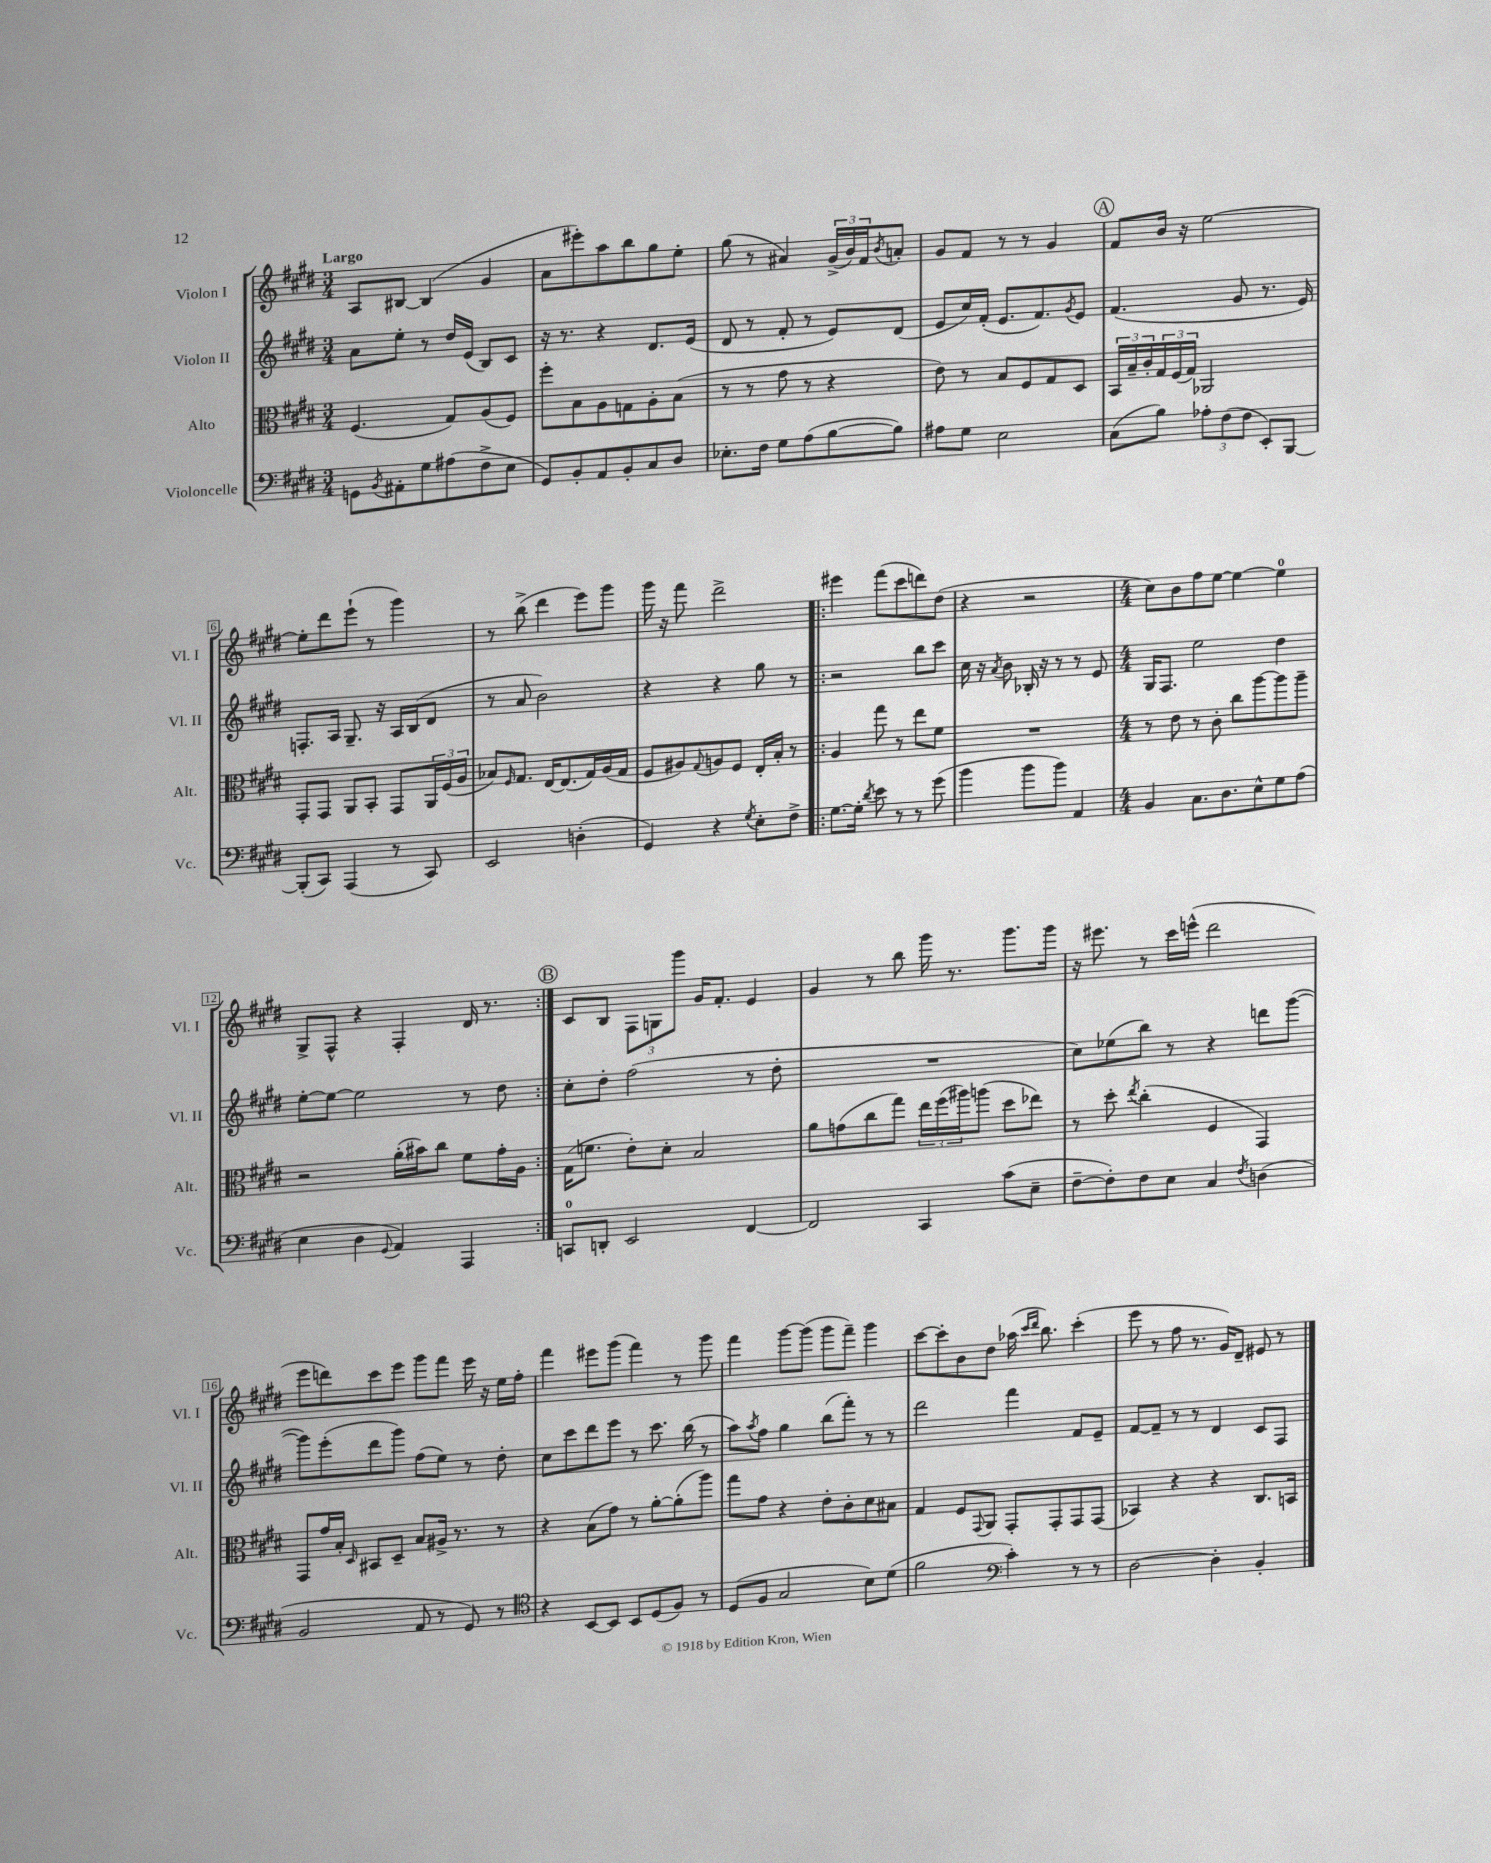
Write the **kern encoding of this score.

**kern	**kern	**kern	**kern
*part4	*part3	*part2	*part1
*staff4	*staff3	*staff2	*staff1
*I"Violoncelle	*I"Alto	*I"Violon II	*I"Violon I
*I'Vc.	*I'Alt.	*I'Vl. II	*I'Vl. I
*clefF4	*clefC3	*clefG2	*clefG2
*k[f#c#g#d#]	*k[f#c#g#d#]	*k[f#c#g#d#]	*k[f#c#g#d#]
*M3/4	*M3/4	*M3/4	*M3/4
=1	=1	=1	=1
!	!	!	!LO:TX:a:B:t=Largo
8GGn\L	(4.F#/	8a\L	8A/L
8qBB/	.	.	.
8AA#X'\	.	8ee'\J	[8B#X/J
8G#\	.	8r	(4B#/]
(8A#X\	8G#/L)	16dd#/LL	.
.	.	(16e/JJ	.
8F#^\	(8A/	8B/L)	4g#/
8E\J	8F#/J)	8c#/J	.
=2	=2	=2	=2
8GG#/L)	8ff#'\L	16r	8a\L
.	.	8.r	.
8BB'/	8B\	.	8eee#X'\)
8AA/	8A\	4r	8aa\
8BB'/	8Gn\	.	8bb\
8C#/	8A'\	8.d#/L	8gg#\
8D#/J	(8B\J	.	8ee'\J
.	.	(16e/Jk	.
=3	=3	=3	=3
8.E-X'\L	8r	8d#/	(8gg#\
.	8r	8r	8r
16F#\Jk	.	.	.
8G#\L	8g#\	8f#'/	4a#X/)
(8A\	8r	8r	.
[8B\	4r	8e/L)	(24g#^/LL
.	.	.	24b/)
.	.	.	24f#/J
.	.	.	8qb/
8B\J])	.	(8d#/J	8an'/J
=4	=4	=4	=4
8A#X\L	8e\)	8e/L	8g#/L
8G#\J	8r	16cc#/L)	8f#/J
.	.	(16f#'/JJ	.
2E\	8B/L	8.e/L	8r
.	8F#/	.	8r
.	.	8.f#/)	.
.	8G#/	.	4g#/
.	.	8qg#/	.
.	8D#/J	8e/J	.
!!LO:REH:place=s1:t=A
=5	=5	=5	=5
(8C#\L	24BB/LL	(4.f#/	8f#/L
.	24B~/	.	.
.	24c#'/	.	.
8B\J)	24G#/	.	16b/Jk
.	(24F#/	.	.
.	.	.	16r
.	24G#/JJ)	.	.
12A-X'\L	2AA-X/	.	[2ee\
(12F#\	.	.	.
.	.	8g#/	.
12F#\J	.	.	.
8EE'/L)	.	8.r	.
[8BBB/J	.	.	.
.	.	16e/)	.
!!LO:LB:g=z
=6	=6	=6	=6
(8BBB'/L]	8GG#'/L	8.Fn'/L	8ee'\L]
8CC#/J)	8GG#/J	.	8ddd#\
.	.	16A/Jk	.
(4AAA/	8AA/L	8.G#~/	(8eee`\J
.	8BB'/J	.	8r
.	.	16r	.
8r	8GG#/L	16A/LL	4ggg#\)
.	.	(16B/J	.
8CC#/)	24AA/L	8d#/J	.
.	(24F#/	.	.
.	24A/JJ	.	.
=7	=7	=7	=7
2EE/	8B-X/L)	8r	8r
.	16qqF#/	.	.
.	8.G#/J	8a/	(8bb^\
.	.	2b\)	4ddd#\
.	[16E/KL	.	.
.	(8.E/]	.	.
(4Dn'\	.	.	8eee\L)
.	16G#/L)	.	.
.	(16A/	.	8ggg#\J
.	16G#/JJ	.	.
=8	=8	=8	=8
4GG#/)	8F#/L	4r	16ggg#\
.	.	.	16r
.	8A#X/)	.	8fff#\
.	8qqG#/	.	.
4r	8An/	4r	2ddd#^\
.	8F#/J	.	.
8qG#/	.	.	.
8E'\L	16E'/LL	8gg#\	.
.	16B'/JJ	.	.
8F#^\J	8r	8r	.
=9!|:	=9!|:	=9!|:	=9!|:
[8.G#\L	4A/	2r	4eee#X\
16G#'\Jk]	.	.	.
8qd#/	.	.	.
8e\	8gg#\	.	(8fff#\L
8r	8r	.	8ccc#\
8r	8ee\L	8bb\L	8dddn\)
(8g#\	8f#\J	8ccc#\J	(8dd#\J
=10	=10	=10	=10
4b\	2.r	16cc#\	4r
.	.	16r	.
.	.	8qa/	.
.	.	8b\	.
8b\L	.	16B-X'/	2r
.	.	16r	.
8b\J)	.	8r	.
4AA/	.	8r	.
.	.	8e/	.
=11	=11	=11	=11
*M4/4	*M4/4	*M4/4	*M4/4
4BB/	8r	16G#/KL	8cc#\L)
.	.	8.F#/J	.
.	8e\	.	8b\
8.C#\L	8r	2ee\	8ff#\
.	8c#'\	.	[8ee\J
8.D#\	.	.	.
.	8cc#\L	.	4ee\_
8E^^\	[8aa\	.	.
8G#\	8aa\]	4dd#\	4ee\]
(8A\J	8aa~\J	.	.
!!LO:LB:g=z
=12	=12	=12	=12
4E\	2r	[8ee'\L	8G#^/L
.	.	8ee\J_	8F#^^/J
4D#\	.	2ee\]	4r
8qqGG#/	.	.	.
4AA/)	(16a'\LL	.	4F#'/
.	16b#X\J)	.	.
.	8cc#\J	.	.
4AAA/	8f#\L	8r	16d#/
.	.	.	8.r
.	16g#'\L	8dd#\	.
.	16A\JJ	.	.
!!LO:REH:place=s1:t=B
=13:|!	=13:|!	=13:|!	=13:|!
8CCn/L	(16G#\KL	8cc#'\L	8c#/L
.	8.fn\J	.	.
8DDn'/J	.	8dd#'\J	8B/J
2EE/	8e'\L)	(2ff#\	12F#\L
.	.	.	12Gn\
.	8d#'\J	.	.
.	.	.	12ggg#\J
.	2B/	.	16g#/KL
.	.	.	8.f#'/J
[4FF#/	.	8r	4e/
.	.	8dd#'\	.
=14	=14	=14	=14
2FF#/]	8a\L	1r	4g#/
.	(8gn\	.	.
.	8cc#\	.	8r
.	8gg#\J)	.	8bb\
4CC#/	24ee\LL	.	16ggg#\
.	(24ff#\	.	.
.	.	.	8.r
.	24aa#X\J)	.	.
.	(8aan\J	.	.
(8c#\L	8dd#\L	.	8.ggg#\L
8E~\J	8ee-X\J)	.	.
.	.	.	16ggg#\Jk
=15	=15	=15	=15
[8F#~\L	8r	8cc#\L)	16r
.	.	.	8.eee#X\
8F#'\])	8dd#'\	(8ee-X\	.
.	8qee/	.	.
8F#\	(4cc#'\	8bb\J)	8r
8E\J	.	8r	16ccc#\LL
.	.	.	(16eeen^^\JJ
4C#/	4F#/	4r	2ddd#\
8qF#/	.	.	.
(4Dn\	4GG#/)	8dddn\L	.
.	.	([8ggg#\J	.
!!LO:LB:g=z
=16	=16	=16	=16
2BB/	8GG#/L	8ggg#\L])	8eee\L
.	16g#/L	(8eee'\	8dddn\)
.	16B'/JJ	.	.
.	16qqD#/	.	.
.	8BB#X/L	8ddd#\	8ccc#\
.	8D#~/J	8ggg#\J)	8eee\J
8AA/	8B/L	(8ff#\L	8ggg#\L
8r	16A#X^/Jk	8ee\J)	8fff#\J
.	8.r	.	.
8GG#/)	.	8r	16eee\
.	.	.	16r
8r	8r	8dd#'\	16ee\LL
.	.	.	16ff#'\JJ
=17	=17	=17	=17
*clefC4	*	*	*
4r	4r	8cc#\L	4fff#\
.	.	8ccc#\	.
[8BB/L	(8B\L	8ddd#\	8eee#X\L
8BB/J]	8g#\J)	8eee\J	(8ggg#\J
8BB/L	8r	8r	4fff#\)
(8D#/	[8a'\L	8.ccc#\	.
8F#/J)	(8a'\]	.	8r
.	.	(16bb\	.
8r	8aa\J)	8r	8ggg#\
=18	=18	=18	=18
(8D#/L	8gg#\L	8aa\L)	4fff#\
.	.	8qaa/	.
8F#/J	8g#\J	8ff#\J	.
2G#/	4r	4gg#\	[8ggg#\L
.	.	.	(8ggg#\J]
.	8e'\L	(8bb\L	8ggg#\L
.	8c#'\	8fff#'\J)	8fff#~\J)
8B\L)	8d#\	8r	4ggg#\
(8d#\J	8B#X\J	8r	.
=19	=19	=19	=19
2f#\	4G#/	2ddd#\	[8ccc#\L
.	.	.	8ccc#'\]
.	8F#/L	.	8b\
.	8qqGG#/	.	.
.	8AA/J	.	8dd#\J
*clefF4	*	*	*
4c#'\)	8GG#'/L	4fff#\	(16aa-X\
.	.	.	16qqccc#/LL
.	.	.	16qqddd#/JJ
.	.	.	8.bb\)
.	8GG#'/	.	.
8r	8GG#/	8f#/L	(4ccc#'\
8r	(8GG#/J	8e~/J	.
=20	=20	=20	=20
[2D#\	4BB-X/)	[8f#/L	8eee\
.	.	8f#~/J]	8r
.	4r	8r	8ff#\
.	.	8r	8.r
4D#'\]	4r	4d#/	.
.	.	.	16g#/KL)
.	.	.	8d#~/J
4BB'/	8.C#/L	8c#/L	8e#X/
.	.	8F#/J	8r
.	16BBn/Jk	.	.
==	==	==	==
*-	*-	*-	*-
